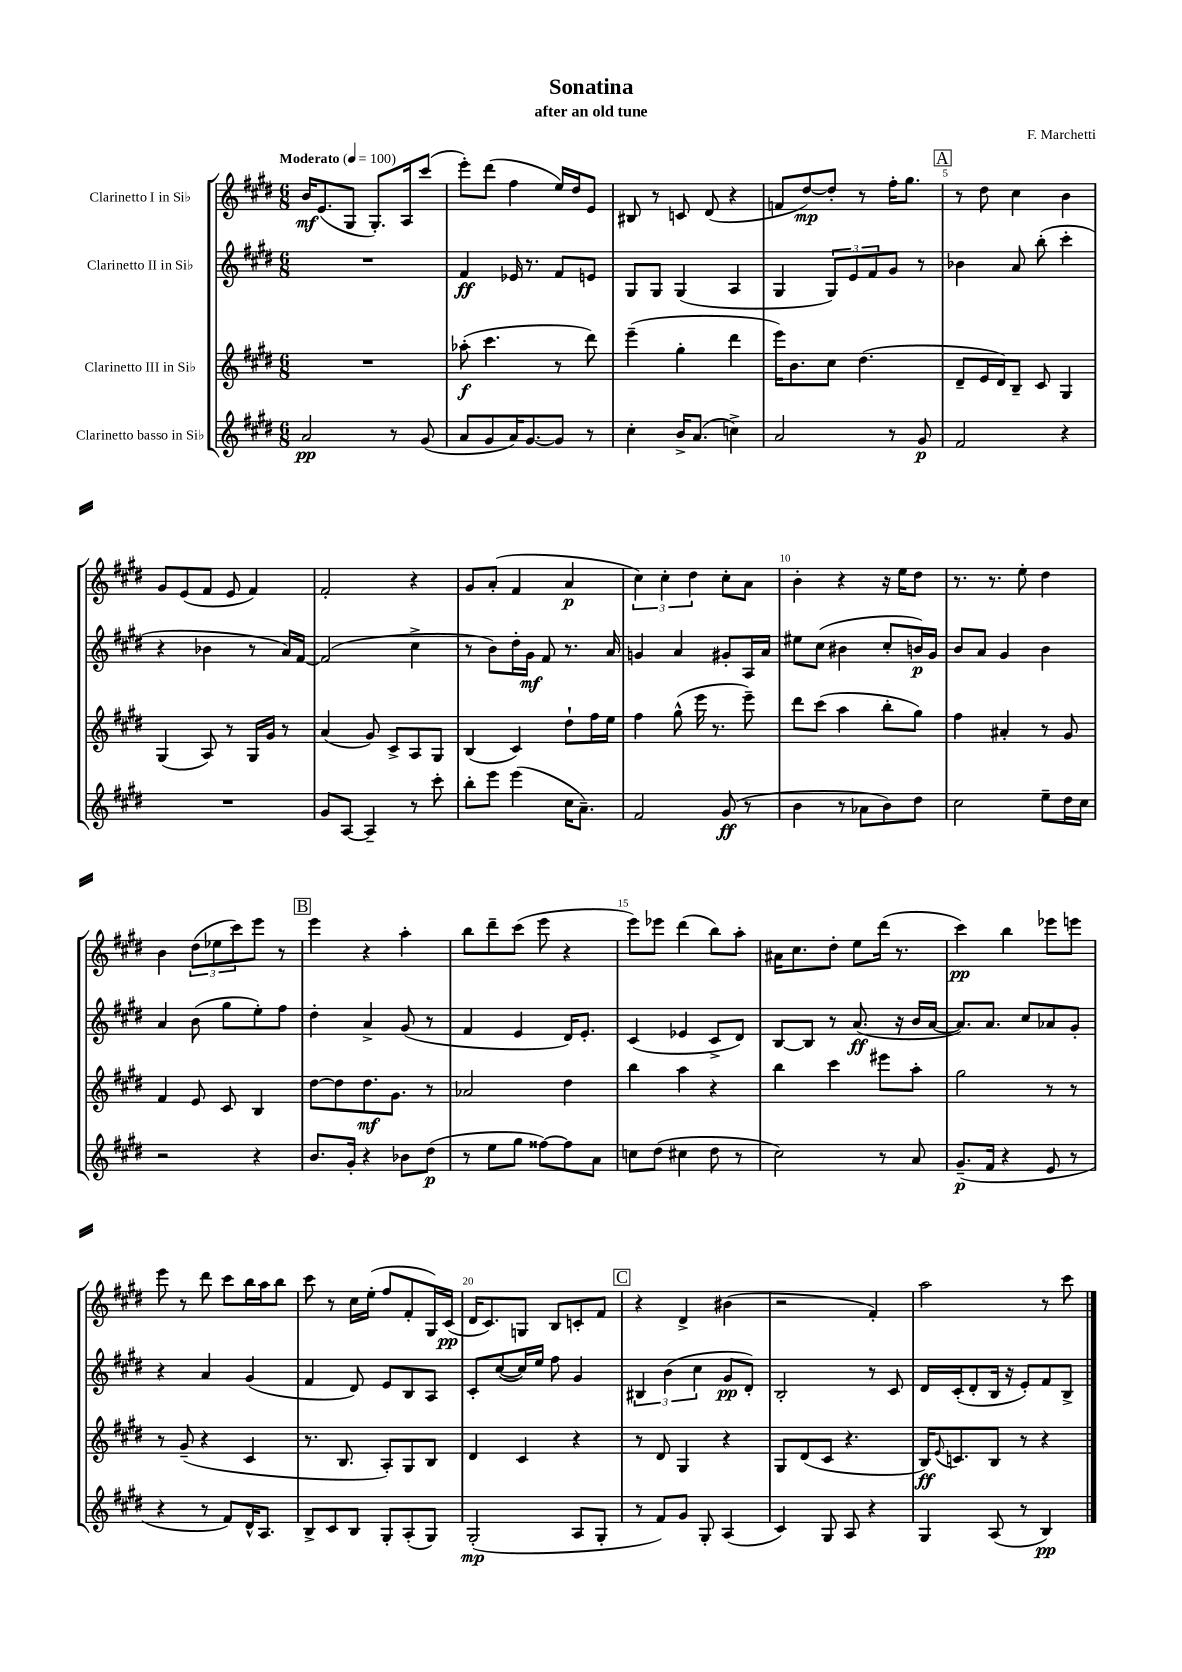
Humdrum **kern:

**kern	**kern	**kern	**kern
*staff4	*staff3	*staff2	*staff1
*clefG2	*clefG2	*clefG2	*clefG2
*k[f#c#g#d#]	*k[f#c#g#d#]	*k[f#c#g#d#]	*k[f#c#g#d#]
*M6/8	*M6/8	*M6/8	*M6/8
*MM100	*MM100	*MM100	*MM100
2a	2.r	2.r	16b
.	.	.	(8.e
.	.	.	8G#
.	.	.	8.G#')
8r	.	.	.
.	.	.	16A
(8g#	.	.	(8ccc#
=	=	=	=
8a	(8aa-'	4f#	8eee')
8g#	4.ccc#	.	(8ddd#
16a)	.	16e-	4ff#
[8.g#	.	8.r	.
8g#]	8r	8f#	16ee)
.	.	.	16dd#
8r	8ddd#)	8e	8e
=	=	=	=
4cc#'	(4eee~	8G#	8B#
.	.	8G#	8r
16b^	4gg#'	(4G#	8c
(8.a	.	.	.
.	.	.	(8d#
4cc^)	4ddd#	4A	4r
=	=	=	=
2a	16eee)	4G#	8f
.	8.b	.	.
.	.	.	[8dd#)
.	8cc#	12G#)	8dd#']
.	.	12e	.
.	(4.dd#	.	8r
.	.	12f#	.
8r	.	8g#	16ff#'
.	.	.	8.gg#
8g#	.	8r	.
=	=	=	=
2f#	8d#~	4b-	8r
.	16e	.	8dd#
.	16d#)	.	.
.	8B~	8a	4cc#
.	8c#	(8bb'	.
4r	4G#	4ccc#'	4b
=	=	=	=
2.r	(4G#	4r	8g#
.	.	.	(8e
.	8A)	4b-	8f#
.	8r	.	8e
.	16G#	8r	4f#)
.	16g#	.	.
.	8r	16a)	.
.	.	[16f#	.
=	=	=	=
8g#	(4a	(2f#]	2f#'
[8A	.	.	.
4A~]	8g#)	.	.
.	8c#^	.	.
8r	8A	4cc#^	4r
8ccc#'	8G#	.	.
=	=	=	=
8bb'	(4B	8r	8g#
8eee	.	8b)	(8a'
(4eee	4c#)	16dd#'	4f#
.	.	16g#	.
.	.	8f#	.
16cc#	8dd#`	8.r	4a
8.a~)	.	.	.
.	16ff#	.	.
.	16ee	16a	.
=	=	=	=
2f#	4ff#	4g	6cc#)
.	.	.	6cc#'
.	(8gg#^^	4a	.
.	.	.	6dd#
.	16eee	.	.
.	8.r	.	.
(8g#	.	8g#'	8cc#'
8r	8eee~)	16A	8a
.	.	16a	.
=	=	=	=
4b	8ddd#	8ee#	4b'
.	(8ccc#	(8cc#	.
8r	4aa	4b#	4r
8a-	.	.	.
8b)	8bb'	8cc#'	16r
.	.	.	16ee
8dd#	8gg#)	16b)	8dd#
.	.	16g#	.
=	=	=	=
2cc#	4ff#	8b	8.r
.	.	8a	.
.	.	.	8.r
.	4a#'	4g#	.
.	.	.	8ee'
8ee~	8r	4b	4dd#
16dd#	8g#	.	.
16cc#	.	.	.
=	=	=	=
2r	4f#	4a	4b
.	8e	(8b	(12dd#
.	.	.	12ee-
.	8c#	8gg#	.
.	.	.	12ccc#)
4r	4B	8ee')	8eee
.	.	8ff#	8r
=	=	=	=
8.b	[8dd#	4dd#'	4eee
.	8dd#]	.	.
16g#'	.	.	.
4r	8.dd#	4a^	4r
.	8.g#	.	.
8b-	.	(8g#	4aa'
(8dd#	8r	8r	.
=	=	=	=
8r	2a-	4f#	8bb
8ee	.	.	8ddd#~
8gg#	.	4e	(8ccc#
[8ff##)	.	.	8eee
8ff##]	4dd#	16d#)	4r
.	.	8.e'	.
8a	.	.	.
=	=	=	=
8cc	4bb	(4c#	8eee)
(8dd#	.	.	8eee-
4cc#	4aa	4e-	(4ddd#
8dd#	4r	8c#^	8bb)
8r	.	8d#)	8aa'
=	=	=	=
2cc#)	4bb	[8B	16a#
.	.	.	8.cc#
.	.	8B]	.
.	4ccc#	8r	8dd#'
.	.	(8.a	8ee
8r	8eee#	.	(16ddd#
.	.	16r	8.r
8a	8aa'	16b	.
.	.	[16a	.
=	=	=	=
(8.g#~	2gg#	8.a])	4ccc#)
16f#	.	8.a	.
4r	.	.	4bb
.	.	8cc#	.
8e	8r	8a-	8eee-
8r	8r	8g#'	8eee
=	=	=	=
4r	8r	4r	8eee
.	(8g#~	.	8r
8r	4r	4a	8ddd#
8f#)	.	.	8ccc#
16d#^^	4c#	(4g#	16bb
8.A	.	.	16aa
.	.	.	8bb
=	=	=	=
8B^	8.r	4f#	8ccc#
8c#	.	.	8r
.	8.B	.	.
8B	.	8d#)	16cc#
.	.	.	(16ee'
8G#'	8A')	8e	8ff#
(8A'	8G#	8B	8f#'
8G#)	8B	8A	16G#)
.	.	.	(16c#
=	=	=	=
(2G#'	4d#	8c#'	16d#
.	.	.	8.c#)
.	.	([8cc#	.
.	4c#	16cc#])	8G
.	.	16ee	.
.	.	8ff#	8B
8A	4r	4g#	8c'
8G#'	.	.	8f#
=	=	=	=
8r	8r	6B#	4r
8f#)	8d#	.	.
.	.	(6b	.
8g#	4G#	.	4d#^
.	.	6cc#	.
8G#'	.	.	.
(4A	4r	8g#	(4b#
.	.	8d#')	.
=	=	=	=
4c#)	8G#	2B'	2r
.	(8d#	.	.
8G#	8c#	.	.
8A	4.r	.	.
4r	.	8r	4f#')
.	.	8c#	.
=	=	=	=
4G#	16B)	16d#	2aa
.	8qqe	.	.
.	8.c	(16c#'	.
.	.	8d#'	.
(8A	8B	16B	.
.	.	16r	.
8r	8r	8e')	.
4B)	4r	8f#	8r
.	.	8B^	8ccc#
==	==	==	==
*-	*-	*-	*-
